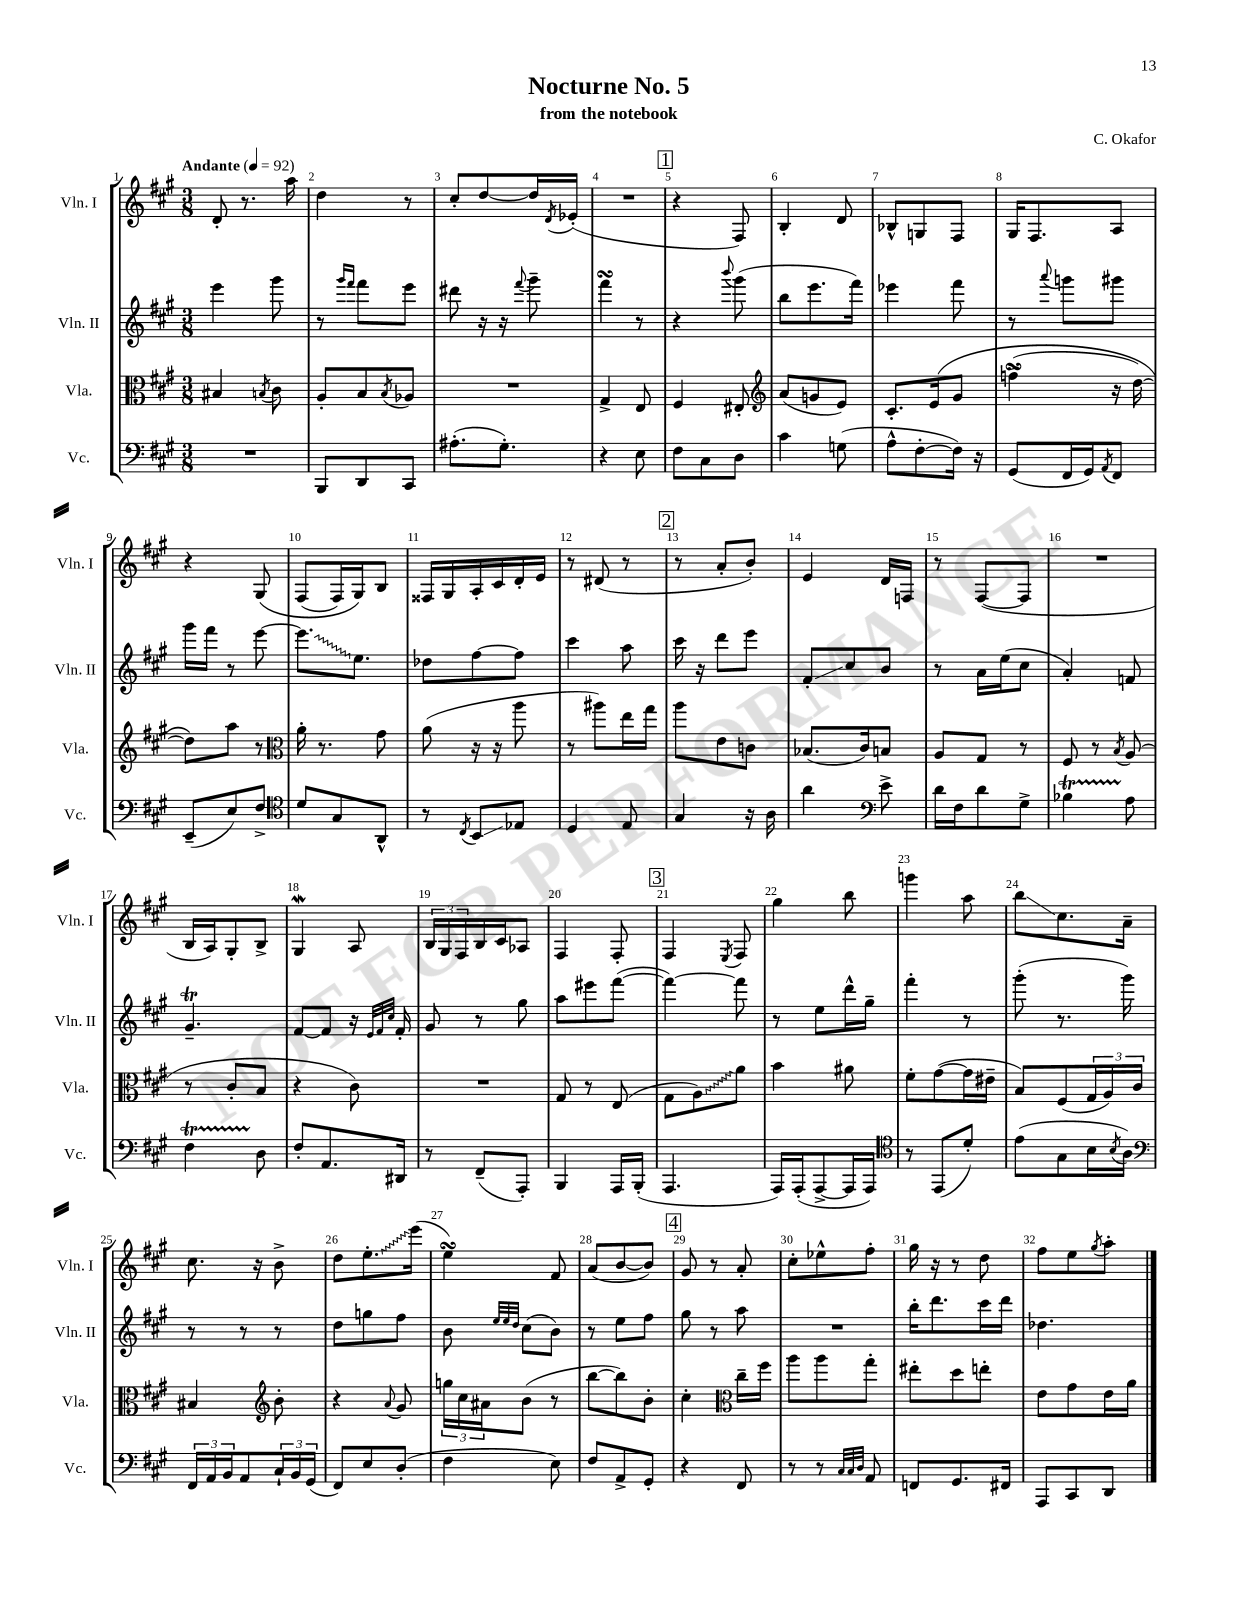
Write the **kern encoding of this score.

**kern	**kern	**kern	**kern
*staff4	*staff3	*staff2	*staff1
*clefF4	*clefC3	*clefG2	*clefG2
*k[f#c#g#]	*k[f#c#g#]	*k[f#c#g#]	*k[f#c#g#]
*M3/8	*M3/8	*M3/8	*M3/8
*MM92	*MM92	*MM92	*MM92
4.r	4B#/	4eee\	8d'/
.	.	.	8.r
.	8qB/	.	.
.	8c#\	8ggg#\	.
.	.	.	16aa\
=	=	=	=
8BBB/L	8A'/L	8r	4dd\
.	.	16qqggg#/LL	.
.	.	16qqfff#/JJ	.
8DD/	8B/	8fff#\L	.
.	8qB/	.	.
8CC#/J	8A-/J	8eee\J	8r
=	=	=	=
(8.A#'\L	4.r	8ddd#\	8cc#'/L
.	.	16r	[8dd/
8.G#'\J)	.	16r	.
.	.	8qqfff#/	.
.	.	8ggg#~\	16dd/]L
.	.	.	8qd/
.	.	.	(16e-'/JJ
=	=	=	=
4r	4G#^/	4fff#\	4.r
8E\	8E/	8r	.
=	=	=	=
8F#\L	4F#/	4r	4r
8C#\	.	.	.
.	.	8qqbbb/	.
8D\J	8E#'/	(8ggg#\	8F#/)
=	=	=	=
*	*clefG2	*	*
4c#\	(8a/L	8bb\L	4B'/
.	8g/	8.eee\	.
(8G\	8e/J)	.	8d/
.	.	16fff#\Jk)	.
=	=	=	=
8A^^\L	8.c#'/L	4eee-\	8B-^^/L
[8F#'\	.	.	8G/
.	&(16e/k	.	.
16F#\]Jk)	8g#/J	8fff#\	8F#/J
16r	.	.	.
=	=	=	=
(8GG#/L	(4ff^\	8r	16G#/LK
.	.	.	8.F#/
.	.	8qqaaa/	.
16FF#/L	.	8ggg\L	.
16GG#/J)	.	.	.
8qAA/	.	.	.
8FF#/J	16r	8ggg#\J	8A/J
.	[16dd\)	.	.
=	=	=	=
(8EE~/L	8dd\]L&)	16ggg#\LL	4r
.	.	16fff#\JJ	.
8E/)	8aa\J	8r	.
8F#^/J	8r	[8eee\	&(8G#/
=	=	=	=
*clefC4	*clefC3	*	*
8d/L	16a'\	8.eee\]L	(8F#/L
.	8.r	.	.
8G#/	.	.	16F#/L)
.	.	8.ee\J	16G#/J&)
8AA^^/J	8g#\	.	8B/J
=	=	=	=
8r	(8a\	8dd-\L	16F##/LL
.	.	.	16G#/
8qC#/	.	.	.
8BB/L	16r	[8ff#\	16A'/
.	16r	.	16c#/
8E-/J	8aa\	8ff#\]J	16d'/
.	.	.	16e/JJ
=	=	=	=
4D/	8r	4ccc#\	8r
.	8aa#\L)	.	(8d#/
8E/	16ee\L	8aa\	8r
.	16gg#\JJ	.	.
=	=	=	=
4G#/	8aa\L	16ccc#\	8r
.	.	16r	.
.	8e\	8ddd\L	8a'/L
16r	8c\J	8eee\J	8b'/J)
16A\	.	.	.
=	=	=	=
4a\	(8.B-/L	8f#'/L	4e/
.	.	8cc#/	.
.	16c#/k)	.	.
*clefF4	*	*	*
8e^\	8B/J	8b/J	16d/LL
.	.	.	16F/JJ
=	=	=	=
16d\LL	8A/L	8r	8r
16F#\J	.	.	.
8d\	8G#/J	16a\LL	([8F#/L
.	.	(16ee\J	.
8G#^\J	8r	8cc#\J	8F#/]J
=	=	=	=
4B-\	8F#/	4a'/)	4.r
.	8r	.	.
.	8qB/	.	.
8A\	(8A/	8f/	.
=	=	=	=
4F#\	8r	4.g#~/	16B/LL
.	.	.	16A/J)
.	8c#'/L	.	8G#'/
8D\	8B/J	.	8B^/J
=	=	=	=
8F#'/L	4r	[8f#/L	4G#/
8.AA/	.	8f#/]J	.
.	8c#\)	16r	8A/
.	.	32qqe/LLL	.
.	.	32qqf#/	.
.	.	32qqcc#/JJJ	.
16DD#/Jk	.	16f#'/	.
=	=	=	=
8r	4.r	8g#/	24B/LL
.	.	.	24G#/
.	.	.	24F#/
(8FF#~/L	.	8r	16B/
.	.	.	16c#/J
8AAA'/J)	.	8gg#\	8A-/J
=	=	=	=
4BBB/	8G#/	8aa\L	4F#/
.	8r	8eee#\	.
16AAA/LL	(8E/	([8fff#\J	8F#'/
(16BBB'/JJ	.	.	.
=	=	=	=
4.AAA/	8G#\L	4fff#\_)	4F#/
.	8A\)	.	.
.	.	.	8qE/
.	8a\J	8fff#\]	8F#/
=	=	=	=
16AAA/LL)	4b\	8r	4gg#\
(16AAA'/J	.	.	.
[8AAA^/	.	8ee\L	.
16AAA/]L	8a#\	16ddd^^\L	8bb\
16AAA/JJ)	.	16gg#~\JJ	.
=	=	=	=
*clefC4	*	*	*
8r	8f#'\L	4fff#'\	4ggg\
(8EE/L	([8g#\	.	.
8d'/J)	16g#\]L	8r	8aa\
.	16e#~\JJ	.	.
=	=	=	=
(8e\L	8B/L)	(8ggg#'\	8bb\L
8G#\	(8F#/	8.r	8.cc#\
16B\L	24G#/L	.	.
.	24A/)	.	.
8qB/	.	.	.
16A\JJ)	.	16ggg#\)	16a~\Jk
.	24c#/JJ	.	.
=	=	=	=
*clefF4	*	*	*
24FF#/LL	4B#/	8r	8.cc#\
24AA/	.	.	.
24BB/J	.	.	.
8AA/	.	8r	.
.	.	.	16r
*	*clefG2	*	*
24C#`/L	8b'\	8r	8b^\
24BB/	.	.	.
(24GG#/JJ	.	.	.
=	=	=	=
8FF#/L)	4r	8dd\L	8dd\L
8E/	.	8gg\	8.ee'\
.	8qqa/	.	.
(8D'/J	8g#/	8ff#\J	.
.	.	.	(16eee\Jk
=	=	=	=
4F#\	24gg\LL	8b\	4ee\)
.	24cc#\	.	.
.	24a#\J	.	.
.	.	32qqee/LLL	.
.	.	32qqee/	.
.	.	32qqdd/JJJ	.
.	(8b\J	(8cc#\L	.
8E\)	8r	8b\J)	8f#/
=	=	=	=
8F#/L	[8bb\L	8r	(8a/L
8AA^/	8bb\])	8ee\L	[8b/
8GG#'/J	8b'\J	8ff#\J	8b/]J)
=	=	=	=
4r	4cc#'\	8gg#\	8g#/
.	.	8r	8r
*	*clefC3	*	*
8FF#/	16cc#~\LL	8aa\	8a'/
.	16ff#\JJ	.	.
=	=	=	=
8r	8aa\L	4.r	8cc#'\L
8r	8aa\	.	8ee-^^\
32qqC#/LLL	.	.	.
32qqC#/	.	.	.
32qqD/JJJ	.	.	.
8AA/	8gg#'\J	.	8ff#'\J
=	=	=	=
8FF/L	8ee#'\L	16bb'\LK	16gg#\
.	.	8.ddd\	16r
8.GG#/	8dd\	.	8r
.	8ee'\J	16ccc#\L	8dd\
16FF#/Jk	.	16ddd\JJ	.
=	=	=	=
8AAA/L	8e\L	4.dd-\	8ff#\L
8CC#/	8g#\	.	8ee\
.	.	.	8qgg#/
8DD/J	16e\L	.	8aa'\J
.	16a\JJ	.	.
==	==	==	==
*-	*-	*-	*-
